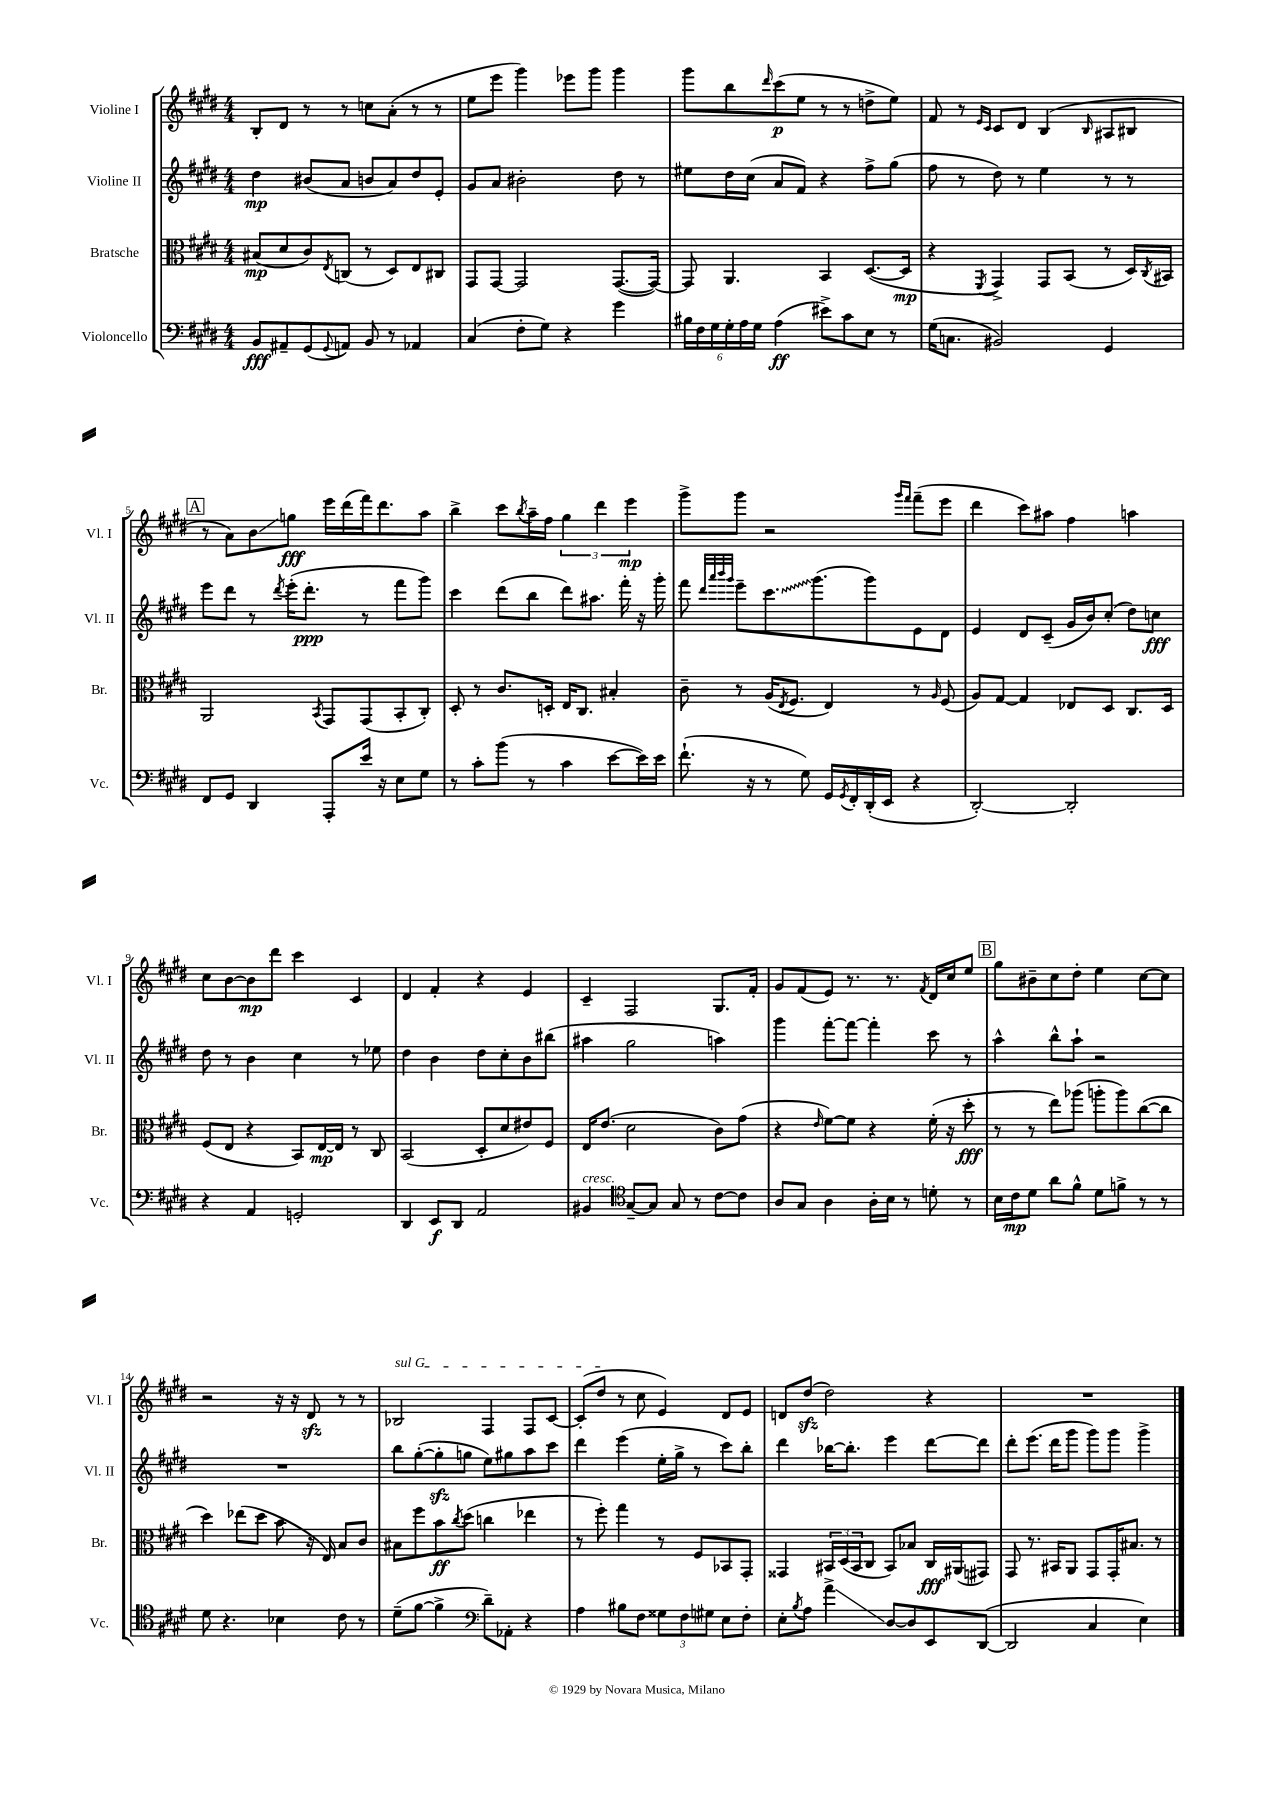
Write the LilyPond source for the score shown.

<<
\new StaffGroup <<
\new Staff = "s0" \with { instrumentName = "Violine I" shortInstrumentName = "Vl. I" } {
    \clef treble \key e \major \numericTimeSignature \time 4/4
    b8-. dis'8 r8 r8 c''8 a'8-.( r8 r8 |
    e''8 e'''8 gis'''4) ees'''8 gis'''8 gis'''4 |
    gis'''8 b''8 \grace { dis'''16 } cis'''8\p( e''8 r8 r8 d''8-> e''8) |
    fis'8 r8 \grace { e'16 cis'16 } cis'8 dis'8 b4( \grace { b16 } ais8 bis8 |
    \mark \markup { \box "A" } r8 a'8) b'8\glissando g''8\fff e'''16 dis'''16( fis'''16) dis'''8. a''8 |
    b''4-> cis'''8 \acciaccatura { b''8 } a''16-- fis''16 \tuplet 3/2 { gis''4 dis'''4 e'''4\mp } |
    gis'''8-> gis'''8 r2 \grace { gis'''16 fis'''16 } fis'''8--( e'''8 |
    dis'''4 cis'''8) ais''8 fis''4 a''4 |
    cis''8 b'8~ b'8\mp dis'''8 cis'''4 cis'4 |
    dis'4 fis'4-. r4 e'4 |
    cis'4-- fis2 gis8. fis'16-. |
    gis'8 fis'8( e'8) r8. r8. \acciaccatura { fis'8 } dis'16 cis''16 e''8 |
    \mark \markup { \box "B" } gis''8 bis'8-- cis''8 dis''8-. e''4 cis''8~ cis''8 |
    r2 r16 r16 dis'8\sfz r8 r8 |
    \once \override TextSpanner.bound-details.left.text = \markup { \italic "sul G" } bes2\startTextSpan fis4 fis8 cis'8~ |
    cis'8-.( dis''8\stopTextSpan r8 cis''8 e'4) dis'8 e'8 |
    d'8 dis''8\sfz( dis''2) r4 |
    R1 \bar "|." |
}
\new Staff = "s1" \with { instrumentName = "Violine II" shortInstrumentName = "Vl. II" } {
    \clef treble \key e \major \numericTimeSignature \time 4/4
    dis''4\mp bis'8( a'8 b'8 a'8) dis''8 e'8-. |
    gis'8 a'8 bis'2-. dis''8 r8 |
    eis''8 dis''16 cis''16( a'8 fis'8) r4 fis''8-> gis''8( |
    fis''8 r8 dis''8) r8 e''4 r8 r8 |
    \mark \markup { \box "A" } e'''8 dis'''8 r8 \acciaccatura { dis'''8 } e'''16-.( dis'''8.-.\ppp r8 fis'''8 gis'''8) |
    cis'''4 dis'''8( b''8 dis'''8) ais''8. fis'''16-. r16 gis'''16-. |
    fis'''8 \grace { dis'''32 a'''32 b'''32 gis'''32 } e'''8-- \once \override Glissando.style = #'zigzag cis'''8.\glissando gis'''8.( gis'''8) e'8 dis'8 |
    e'4 dis'8 cis'8--( gis'16 b'16) cis''8-.( dis''8) c''8\fff |
    dis''8 r8 b'4 cis''4 r8 ees''8 |
    dis''4 b'4 dis''8 cis''8-. b'8 bis''8( |
    ais''4 gis''2 a''4) |
    gis'''4 fis'''8~-. fis'''8~ fis'''4-. cis'''8 r8 |
    \mark \markup { \box "B" } a''4-^ b''8-^ a''8-! r2 |
    R1 |
    b''8 gis''8~-.( gis''8-.\sfz g''8 e''8) gis''8 a''8 cis'''8 |
    dis'''4 e'''4( e''16-. gis''16-> r8 cis'''8) b''8-. |
    dis'''4 bes''16~ bes''8.-. e'''4 dis'''8~ dis'''8 |
    dis'''8-. e'''8.( dis'''16 gis'''8 gis'''8) gis'''8 gis'''4-> \bar "|." |
}
\new Staff = "s2" \with { instrumentName = "Bratsche" shortInstrumentName = "Br." } {
    \clef alto \key e \major \numericTimeSignature \time 4/4
    bis8\mp( dis'8 cis'8) \acciaccatura { e8 } c8( r8 dis8) e8 cis8 |
    gis,8 gis,8~ gis,2 gis,8.~( gis,16~) |
    gis,8 a,4. b,4 dis8.~( dis16\mp |
    r4 \acciaccatura { fis,8 } gis,4->) gis,8 b,8( r8 dis16) \acciaccatura { cis8 } bis,16 |
    \mark \markup { \box "A" } a,2 \acciaccatura { b,8 } gis,8 gis,8( b,8-. cis8-.) |
    dis8-. r8 cis'8. d16-. e16 cis8. bis4-. |
    cis'8-- r8 a16( \acciaccatura { e8 } fis8. e4) r8 \grace { a16 } fis8( |
    a8) gis8~ gis4 ees8 dis8 cis8. dis16 |
    fis8( e8 r4 b,8) e16~\mp e16 r8 cis8 |
    b,2( dis8-. dis'8 eis'8) fis8 |
    e16 e'8.( dis'2 cis'8) gis'8( |
    r4 \grace { e'16 } fis'8~) fis'8 r4 fis'16-.( r16 dis''8-.\fff |
    \mark \markup { \box "B" } r8 r8 e''8) aes''8( a''8-. a''8) cis''8~( cis''8 |
    dis''4) ees''8( dis''8 b'8 r16 e16) b8 cis'8 |
    bis8 fis''8 b'8\ff \acciaccatura { cis''8 } dis''8( c''4 ees''4 |
    r8 fis''8-.) gis''4 r8 fis8 bes,8 gis,8-. |
    gisis,4 \tuplet 3/2 { bis,16 dis16( bis,16 } cis8 bis,8) bes8 cis16\fff ais,16( gis,8) |
    gis,8 r8. bis,16 a,8 gis,8 gis,16-. bis8. r8 \bar "|." |
}
\new Staff = "s3" \with { instrumentName = "Violoncello" shortInstrumentName = "Vc." } {
    \clef bass \key e \major \numericTimeSignature \time 4/4
    b,8\fff ais,8-- gis,8( \appoggiatura { gis,8 } a,8) b,8 r8 aes,4 |
    cis4( fis8-. gis8) r4 gis'4 |
    \tuplet 6/4 { bis16 fis16 gis16 gis16-. a16 gis16 } a4\ff( eis'8->) cis'8 e8 r8 |
    gis16( c8. bis,2) gis,4 |
    \mark \markup { \box "A" } fis,8 gis,8 dis,4 a,,8-. e'16 r16 e8 gis8 |
    r8 cis'8-. b'8( r8 cis'4 e'8~ e'16) e'16 |
    fis'8.-!( r16 r8 gis8) gis,16 \acciaccatura { gis,8 } fis,16-. dis,16-.( e,16 r4 |
    dis,2~-.) dis,2-. |
    r4 a,4 g,2-. |
    dis,4 e,8\f dis,8 a,2 |
    bis,4^\markup { \italic "cresc." } \clef tenor gis8~-- gis8 gis8 r8 cis'8~ cis'8 |
    a8 gis8 a4 a16-. b16 r8 d'8-. r8 |
    \mark \markup { \box "B" } b16 cis'16\mp dis'8 a'8 fis'8-^ dis'8 f'8-> r8 r8 |
    dis'8 r4. bes4 cis'8 r8 |
    dis'8--( fis'8~ fis'4-> \clef bass dis'8--) aes,8-. r4 |
    a4 bis8 fis8 \tuplet 3/2 { gisis8 fis8 gis8 } e8 fis8-. |
    e8-. \acciaccatura { b8 } a8 a'4->\glissando dis8~ dis8 e,8 dis,8~( |
    dis,2 cis4 e4) \bar "|." |
}
>>
>>
